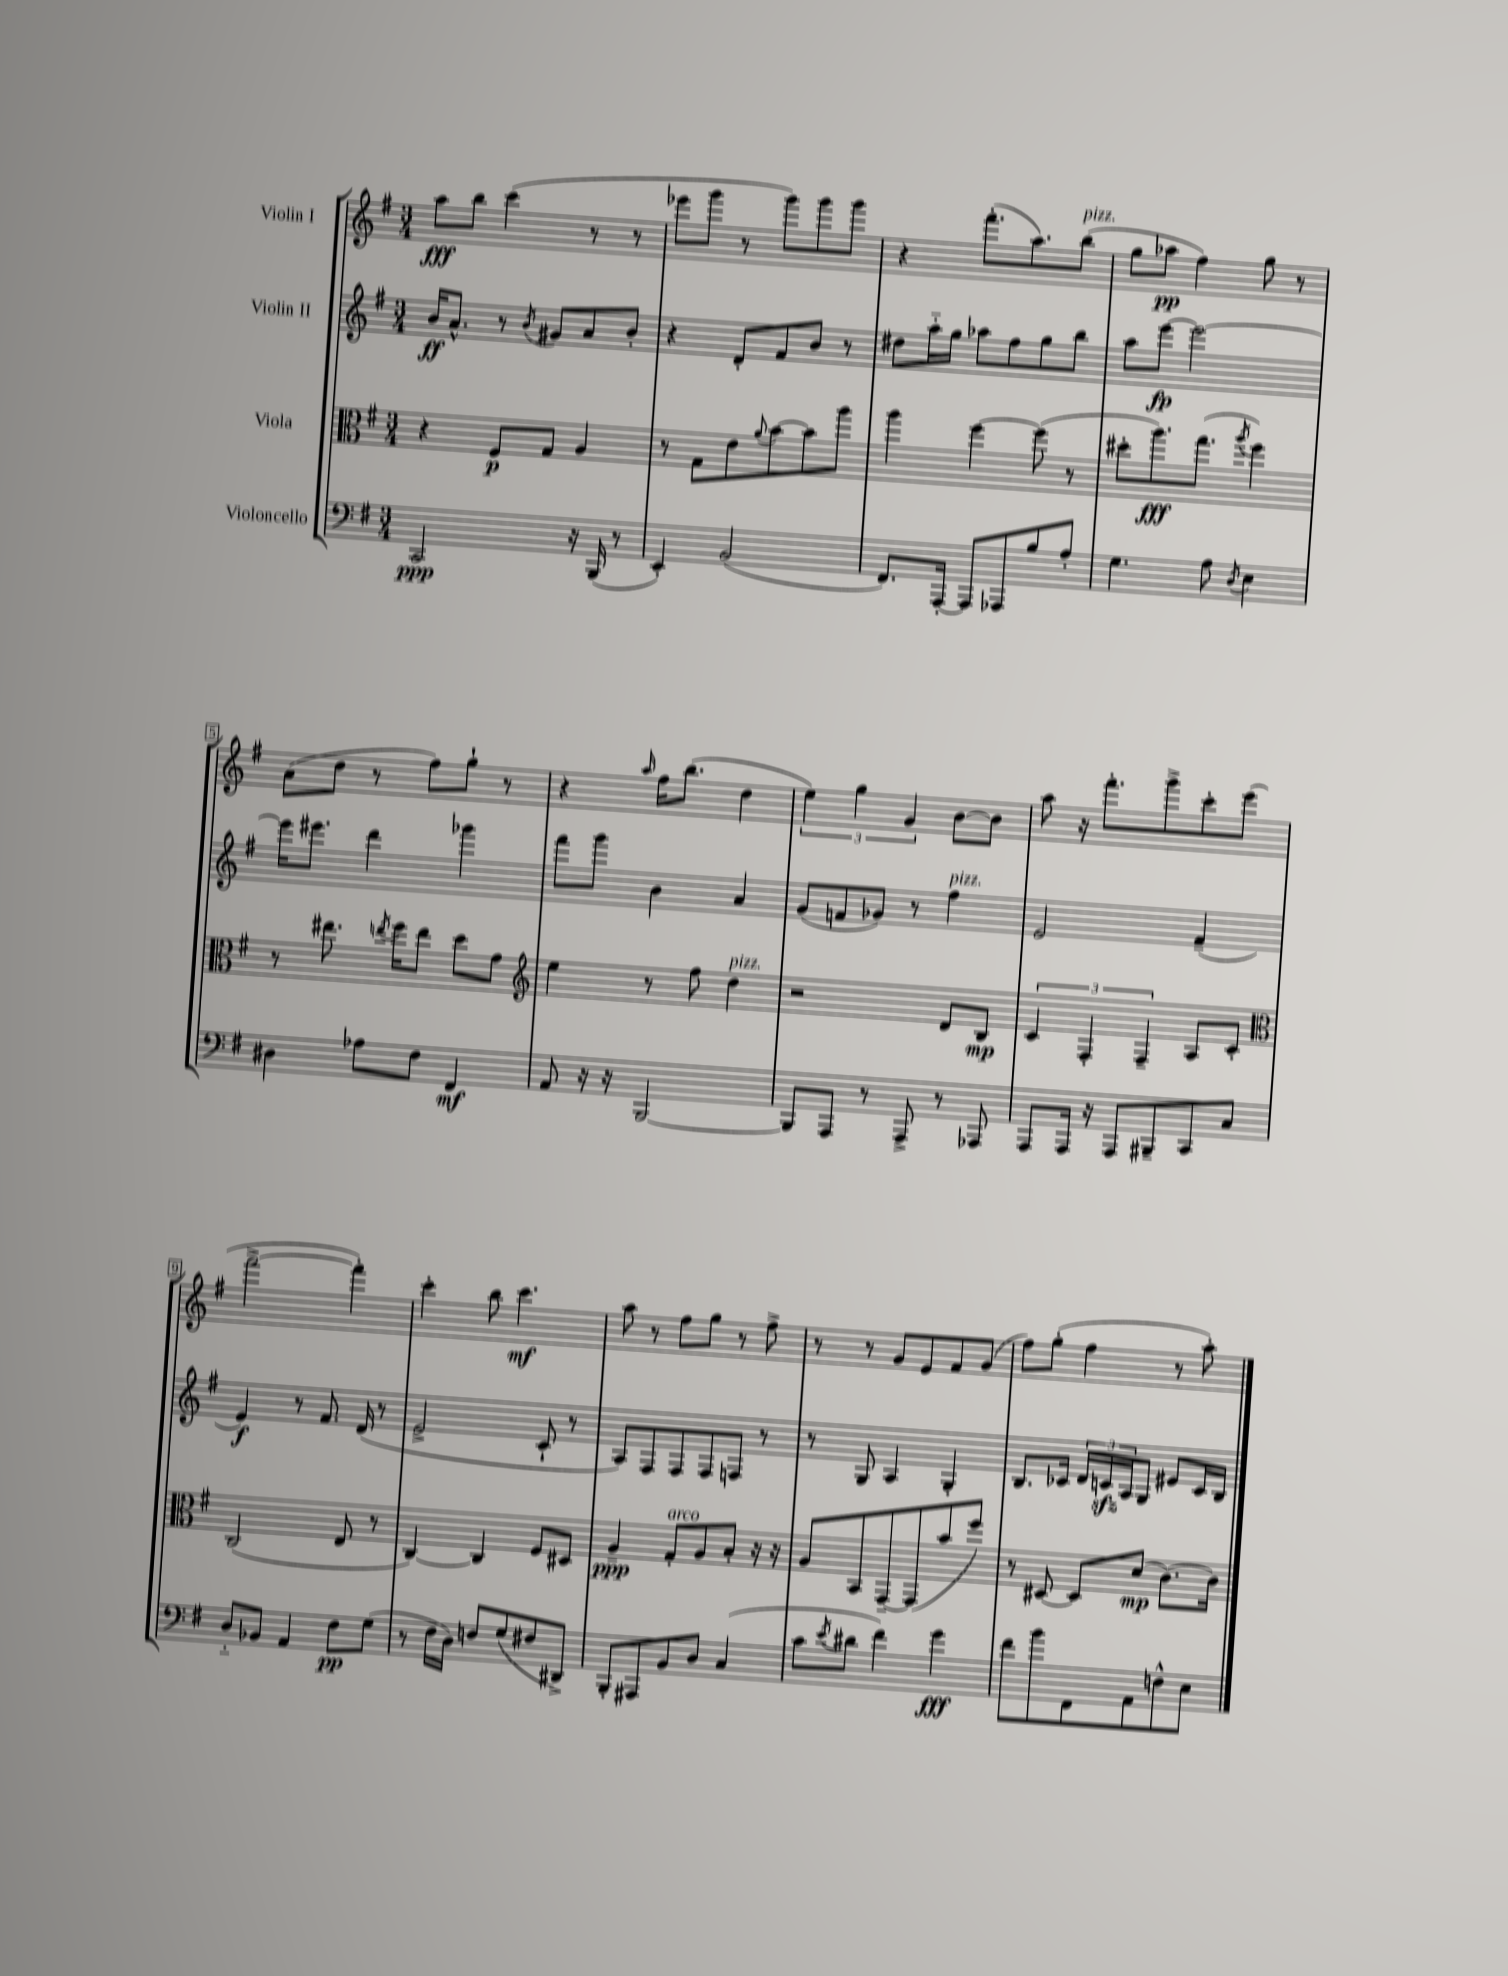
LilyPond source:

<<
\new StaffGroup <<
\new Staff = "s0" \with { instrumentName = "Violin I" } {
    \clef treble \key g \major \numericTimeSignature \time 3/4
    a''8\fff b''8 c'''4( r8 r8 |
    ees'''8 g'''8 r8 g'''8) g'''8 g'''8 |
    r4 fis'''8.-.( a''8.) b''8^\markup { \italic "pizz." }( |
    g''8 aes''8\pp fis''4) g''8 r8 |
    a'8( d''8 r8 fis''8) g''8-! r8 |
    r4 \grace { a''16 } fis''16 b''8.( d''4 |
    \tuplet 3/2 { e''4) g''4 g'4 } b'8~ b'8 |
    a''8 r16 fis'''8.-. g'''8-> c'''8-. e'''8( |
    fis'''2~-> fis'''4-.) |
    c'''4-. b''8 c'''4.\mf |
    a''8 r8 fis''8 g''8 r8 fis''8-> |
    r8 r8 g'8 e'8 fis'8 g'8( |
    fis''8) g''8-.( fis''4 r8 a''8-.) \bar "|." |
}
\new Staff = "s1" \with { instrumentName = "Violin II" } {
    \clef treble \key g \major \numericTimeSignature \time 3/4
    b'16\ff a'8.-^ r8 \acciaccatura { b'8 } gis'8 a'8 b'8-. |
    r4 d'8-. fis'8 b'8 r8 |
    dis''8 a''16-_ g''16 aes''8 fis''8 g''8 b''8 |
    a''8 e'''8~\fp e'''2~ |
    e'''16 eis'''8. d'''4 ges'''4 |
    fis'''8 g'''8 b'4 a'4 |
    g'8( f'8 ges'8) r8 fis''4^\markup { \italic "pizz." } |
    e'2 fis'4--( |
    e'4\f) r8 fis'8. d'16( r8 |
    e'2-> c'8-! r8 |
    a8) fis8 fis8 fis8 f8 r8 |
    r8 g8 a4 g4-. |
    b8. ces'16 \tuplet 3/2 { d'16 c'16\sfz a16 } g8 eis'8 c'16 b16 \bar "|." |
}
\new Staff = "s2" \with { instrumentName = "Viola" } {
    \clef alto \key g \major \numericTimeSignature \time 3/4
    r4 fis8\p g8 a4 |
    r8 g8 e'8 \appoggiatura { a'8 } b'8~ b'8 a''8 |
    a''4 fis''4~ fis''8( r8 |
    dis''8-. a''8.\fff) g''8.( \acciaccatura { a''8 } fis''4) |
    r8 eis''8. \acciaccatura { e''8 } fis''16 e''8 d''8 g'8 |
    \clef treble e''4 r8 fis''8 d''4^\markup { \italic "pizz." } |
    r2 d'8 b8\mp |
    \tuplet 3/2 { c'4 fis4-. fis4-- } a8 c'8-. |
    \clef alto c2( e8 r8 |
    c4~) c4 fis8 dis8 |
    a4--\ppp g8-.^\markup { \italic "arco" } a8 b8-. r16 r16 |
    a8 b,8 g,8~-- g,8( b'8 fis''8) |
    r8 dis8~ dis8 d'8\mp( c'8.~) c'16 \bar "|." |
}
\new Staff = "s3" \with { instrumentName = "Violoncello" } {
    \clef bass \key g \major \numericTimeSignature \time 3/4
    c,2\ppp r16 b,,16( r8 |
    e,4-.) b,2( |
    fis,8.) a,,16~-. a,,8 aes,,8 b8 a8-. |
    g4. a8 \acciaccatura { d8 } e4 |
    dis4 aes8 fis8 fis,4\mf |
    a,8 r16 r16 b,,2~ |
    b,,8 a,,8 r8 a,,8-> r8 aes,,8 |
    a,,8 a,,16 r16 a,,8 bis,,8-- c,8 c8 |
    d8-_ bes,8 a,4 fis8\pp g8( |
    r8 fis16 d16) f8 g8( fis8 dis,8->) |
    b,,8-. ais,,8 b,8 d8 c4( |
    c'8 \acciaccatura { e'8 } dis'8 fis'4) g'4\fff |
    fis'8 b'8 fis,8 a,8 f8-^ e8 \bar "|." |
}
>>
>>
\layout { \context { \Score \override BarNumber.stencil = #(make-stencil-boxer 0.1 0.3 ly:text-interface::print) } }
